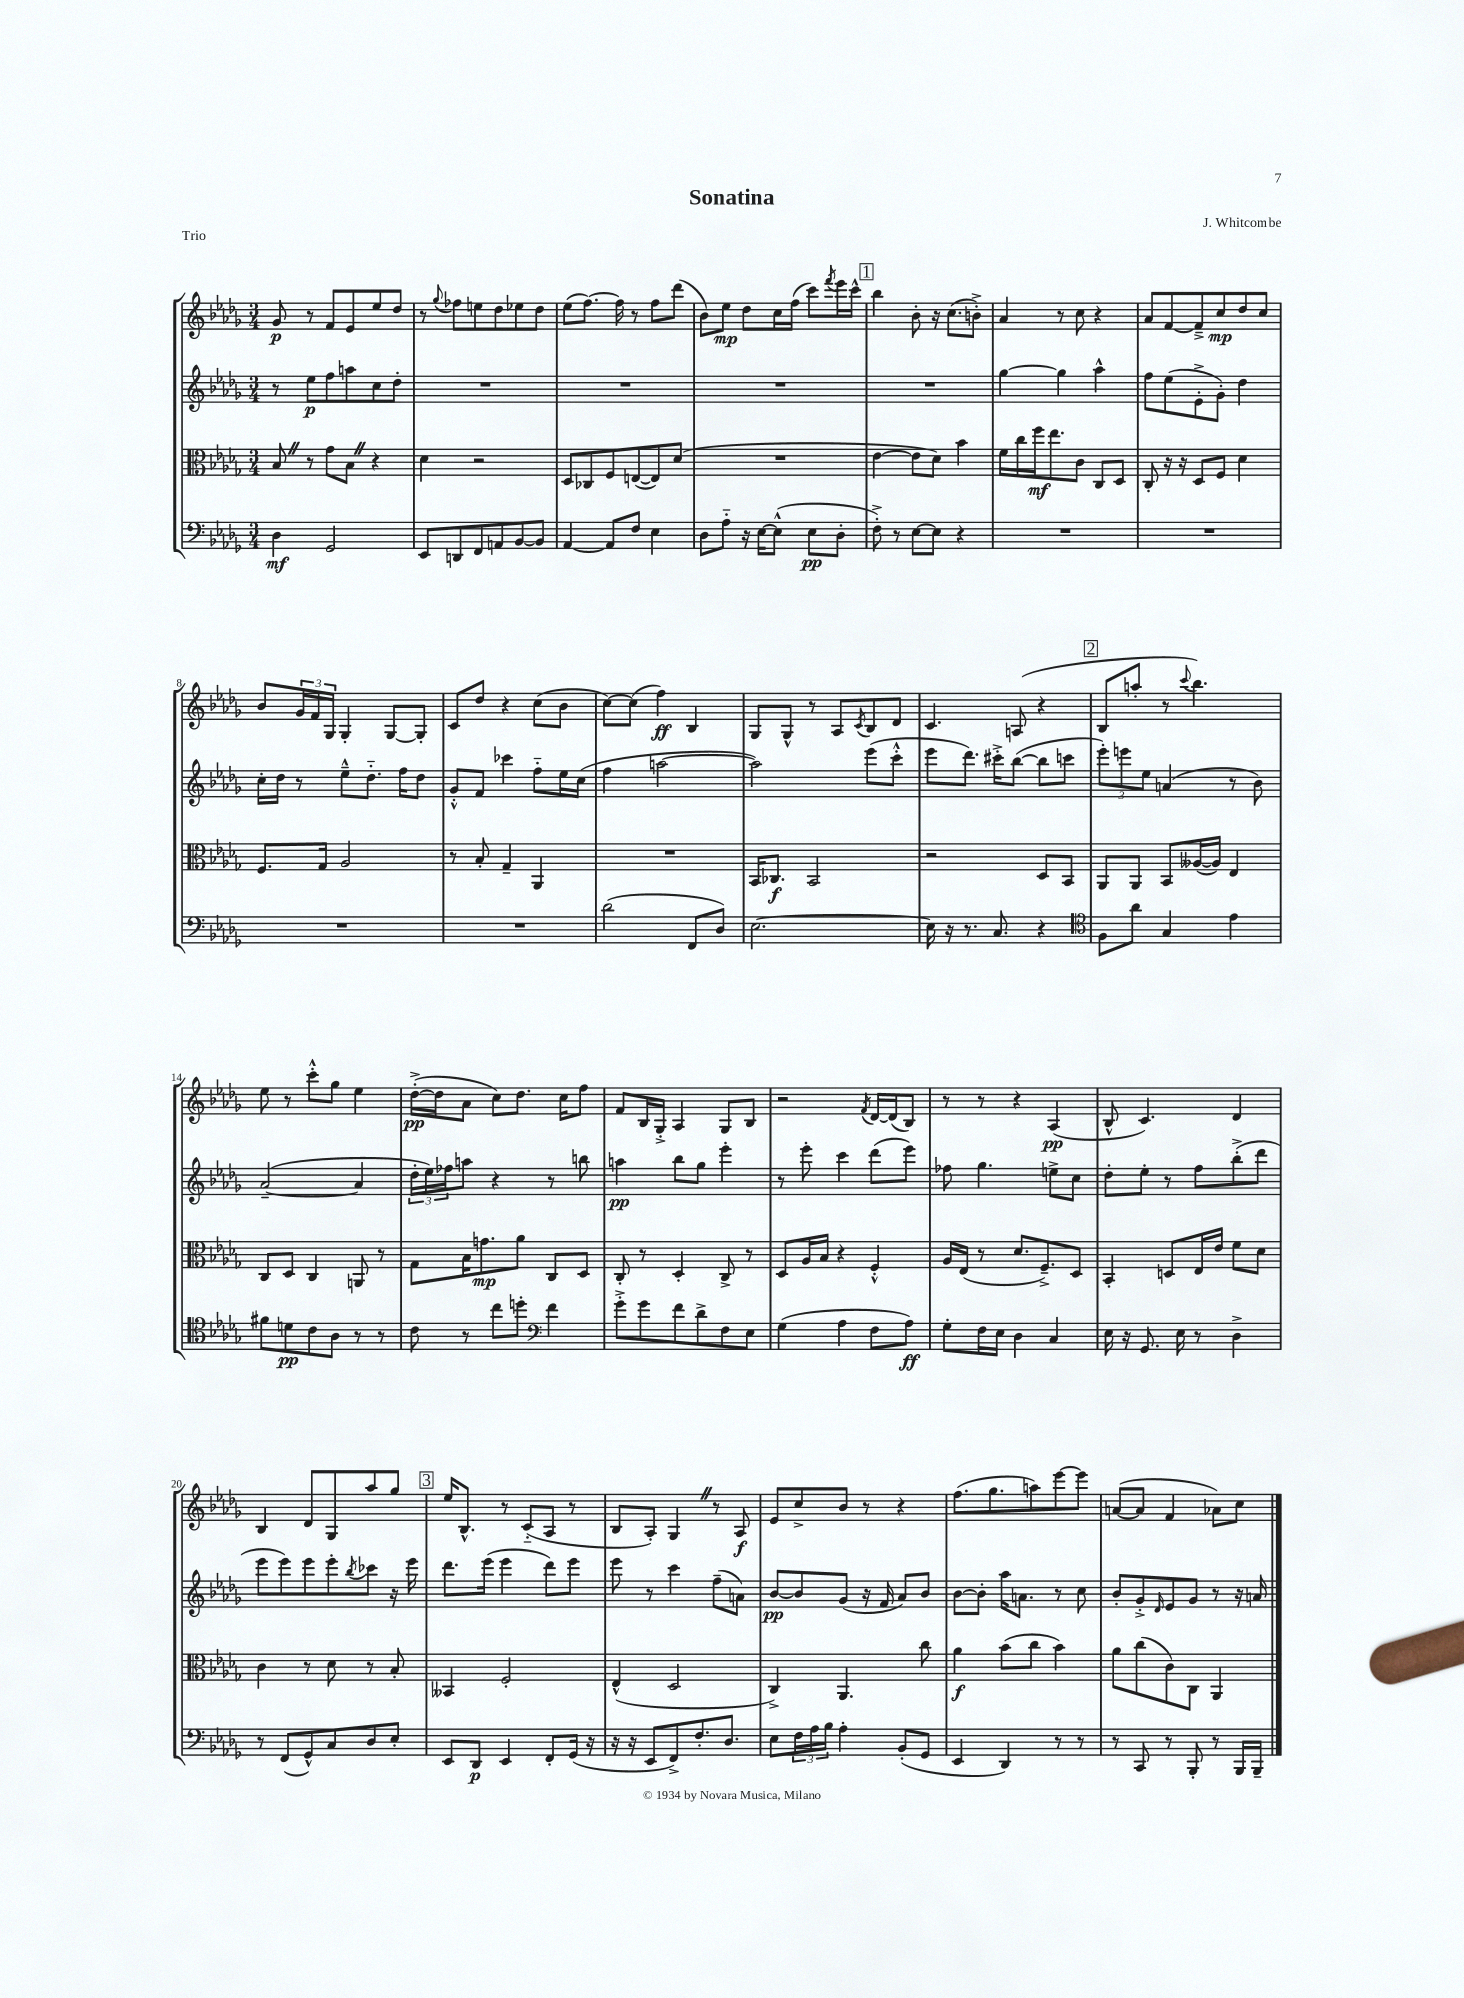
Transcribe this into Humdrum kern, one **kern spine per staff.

**kern	**kern	**kern	**kern
*staff4	*staff3	*staff2	*staff1
*clefF4	*clefC3	*clefG2	*clefG2
*k[b-e-a-d-g-]	*k[b-e-a-d-g-]	*k[b-e-a-d-g-]	*k[b-e-a-d-g-]
*M3/4	*M3/4	*M3/4	*M3/4
4D-	8B-	8r	8g-
.	8r	8ee-	8r
2GG-	8g-	8ff	8f
.	8B-	8aa	8e-
.	4r	8cc	8ee-
.	.	8dd-'	8dd-
=	=	=	=
8EE-	4d-	2.r	8r
.	.	.	8qqgg-
8DD	.	.	8ff-
8FF	2r	.	8ee
8AA	.	.	8dd-
[8BB-	.	.	8ee-
8BB-]	.	.	8dd-
=	=	=	=
[4AA-	8D-	2.r	(8ee-
.	8C-	.	[8.ff)
8AA-]	8F	.	.
.	.	.	16ff]
8F	([8E	.	8r
4E-	8E])	.	8ff
.	(8d-	.	(8ddd-
=	=	=	=
8D-	2.r	2.r	8b-)
8A-'~	.	.	8ee-
16r	.	.	8dd-
[16E-	.	.	.
(8E-^^]	.	.	16cc
.	.	.	(16ff
8E-	.	.	8ccc)
.	.	.	8qfff
8D-'	.	.	16eee-
.	.	.	16ccc^^
=	=	=	=
8F'^)	[4e-	2.r	4bb-
8r	.	.	.
[8E-	8e-]	.	8b-'
8E-]	8d-)	.	16r
.	.	.	(8.cc
4r	4b-	.	.
.	.	.	8b'^)
=	=	=	=
2.r	16f	[4gg-	4a-
.	16cc	.	.
.	16ff	.	.
.	8.ee-	.	.
.	.	4gg-]	8r
.	8c	.	8cc
.	8C	4aa-^^	4r
.	8D-	.	.
=	=	=	=
2.r	8C'	8ff	8a-
.	16r	(8ee-	[8f
.	16r	.	.
.	8D-	8e-'^	8f~^]
.	8F	8g-')	8cc
.	4d-	4dd-	8dd-
.	.	.	8cc
=	=	=	=
2.r	8.F	16cc'	8b-
.	.	16dd-	.
.	.	8r	24g-
.	.	.	24f
.	16G-	.	.
.	.	.	24G-
.	2A-	8ee-~^^	4G-'
.	.	8.dd-'~	.
.	.	.	[8G-
.	.	16ff	.
.	.	8dd-	8G-']
=	=	=	=
2.r	8r	8g-'^^	8c
.	8B-'	8f	8dd-
.	4G-~	4ccc-	4r
.	4AA-	8ff'~	(8cc
.	.	16ee-	8b-
.	.	(16cc	.
=	=	=	=
(2d-	2.r	4ff	[8cc)
.	.	.	(8cc]
.	.	[2aa	4ff)
8FF	.	.	4B-
8D-)	.	.	.
=	=	=	=
[2.E-	16BB-	2aa])	8G-
.	8.C-	.	.
.	.	.	8G-^^
.	2BB-	.	8r
.	.	.	8A-
.	.	.	8qc
.	.	(8eee-	8B-
.	.	8ccc'^^	8d-
=	=	=	=
16E-]	2r	8eee-	4.c
16r	.	.	.
8.r	.	8.ddd-)	.
8.C	.	16ccc#'^	.
.	.	([8bb-	(8A
4r	8D-	8bb-]	4r
.	8BB-	8ccc	.
=	=	=	=
*clefC4	*	*	*
8F	8AA-	12eee-')	8B-
.	.	12eee	.
8a-	8AA-	.	8aa'
.	.	12ee-	.
4G-	8BB-	(4a	8r
.	.	.	8qqccc
.	([16A--	.	4.bb-)
.	16A--])	.	.
4e-	4E-	8r	.
.	.	8b-)	.
=	=	=	=
8f#	8C	([2a-~	8ee-
8d	8D-	.	8r
8c	4C	.	8ccc'^^
8A-	.	.	8gg-
8r	8AA	4a-]	4ee-
8r	8r	.	.
=	=	=	=
8c	8G-	24dd-'	([16dd-'^
.	.	24ee-)	.
.	.	.	16dd-]
.	.	24ff-	.
8r	16B-	8aa	8a-
.	8.g	.	.
8cc	.	4r	8cc)
8dd'	8a-	.	8.dd-
*clefF4	*	*	*
4f	8C	8r	.
.	.	.	16cc
.	8D-	8bb	8ff
=	=	=	=
8g-'^	8C'	4aa	8f
8g-	8r	.	16B-
.	.	.	16G-'^
8f	4D-'	8bb-	4A-
8d-^	.	8gg-	.
8F	8C^	4eee-'	8G-
8E-	8r	.	8B-
=	=	=	=
(4G-	8D-	8r	2r
.	16A-	8eee-'	.
.	16B-	.	.
4A-	4r	4ccc	.
.	.	.	8qf
8F	4F'^^	(8ddd-	[16d-
.	.	.	(16d-]
8A-)	.	8eee-)	8B-)
=	=	=	=
8G-'	16A-	8ff-	8r
.	(16E-	.	.
16F	8r	4.gg-	8r
16E-	.	.	.
4D-	8.d-	.	4r
.	8.F~^)	.	.
4C	.	8ee^	(4A-
.	8D-	8cc	.
=	=	=	=
16E-	4BB-'	8dd-'	8B-^^
16r	.	.	.
8.GG-	.	8ee-'	4.c)
.	8D	8r	.
16E-	.	.	.
8r	16E-	8ff	.
.	16e-	.	.
4D-^	8f	(8bb-'^	4d-
.	8d-	8ddd-	.
=	=	=	=
8r	4c	8eee-	4B-
(8FF	.	8eee-)	.
8GG-^^)	8r	8eee-	8d-
8C	8d-	8eee-'	8G-
.	.	8qbb-	.
8D-	8r	8ccc-	8aa-
8E-'	8B-'	16r	8gg-
.	.	16eee-	.
=	=	=	=
8EE-	4BB--	8.ddd-	16ee-
.	.	.	8.B-^^
8DD-	.	.	.
.	.	(16eee-	.
4EE-	2F'	4eee-	8r
.	.	.	(8c'~
8FF'	.	8ddd-)	8A-
(16GG-	.	8eee-	8r
16r	.	.	.
=	=	=	=
16r	(4E-^^	8eee-	8B-
16r	.	.	.
8EE-	.	8r	8A-')
8FF^)	2D-	4ccc	4G-
8.F'	.	.	.
.	.	(8ff~	8r
8.D-	.	.	.
.	.	8a)	8A-
=	=	=	=
8E-	4C^)	[8b-	8e-
24F	.	8b-]	8cc^
24A-	.	.	.
24B-	.	.	.
4A-'	4.AA-	(8g-	8b-
.	.	16r	8r
.	.	16f	.
(8BB-'	.	8a-)	4r
8GG-	8cc	8b-	.
=	=	=	=
4EE-	4a-	[8b-	(8.ff
.	.	8b-']	.
.	.	.	8.gg-
4DD-)	(8b-	16aa-	.
.	.	8.a	.
.	8cc	.	8aa)
8r	4b-)	8r	[8eee-
8r	.	8cc	8eee-]
=	=	=	=
8r	8a-	8b-'	([8a
8CC	(8cc	8g-'^	8a]
.	.	16qqd-	.
8r	8c)	8e-	4f
8BBB-'	8C	8g-	.
8r	4AA-	8r	8a-)
16BBB-	.	16r	8cc
16BBB-~	.	16a	.
==	==	==	==
*-	*-	*-	*-
